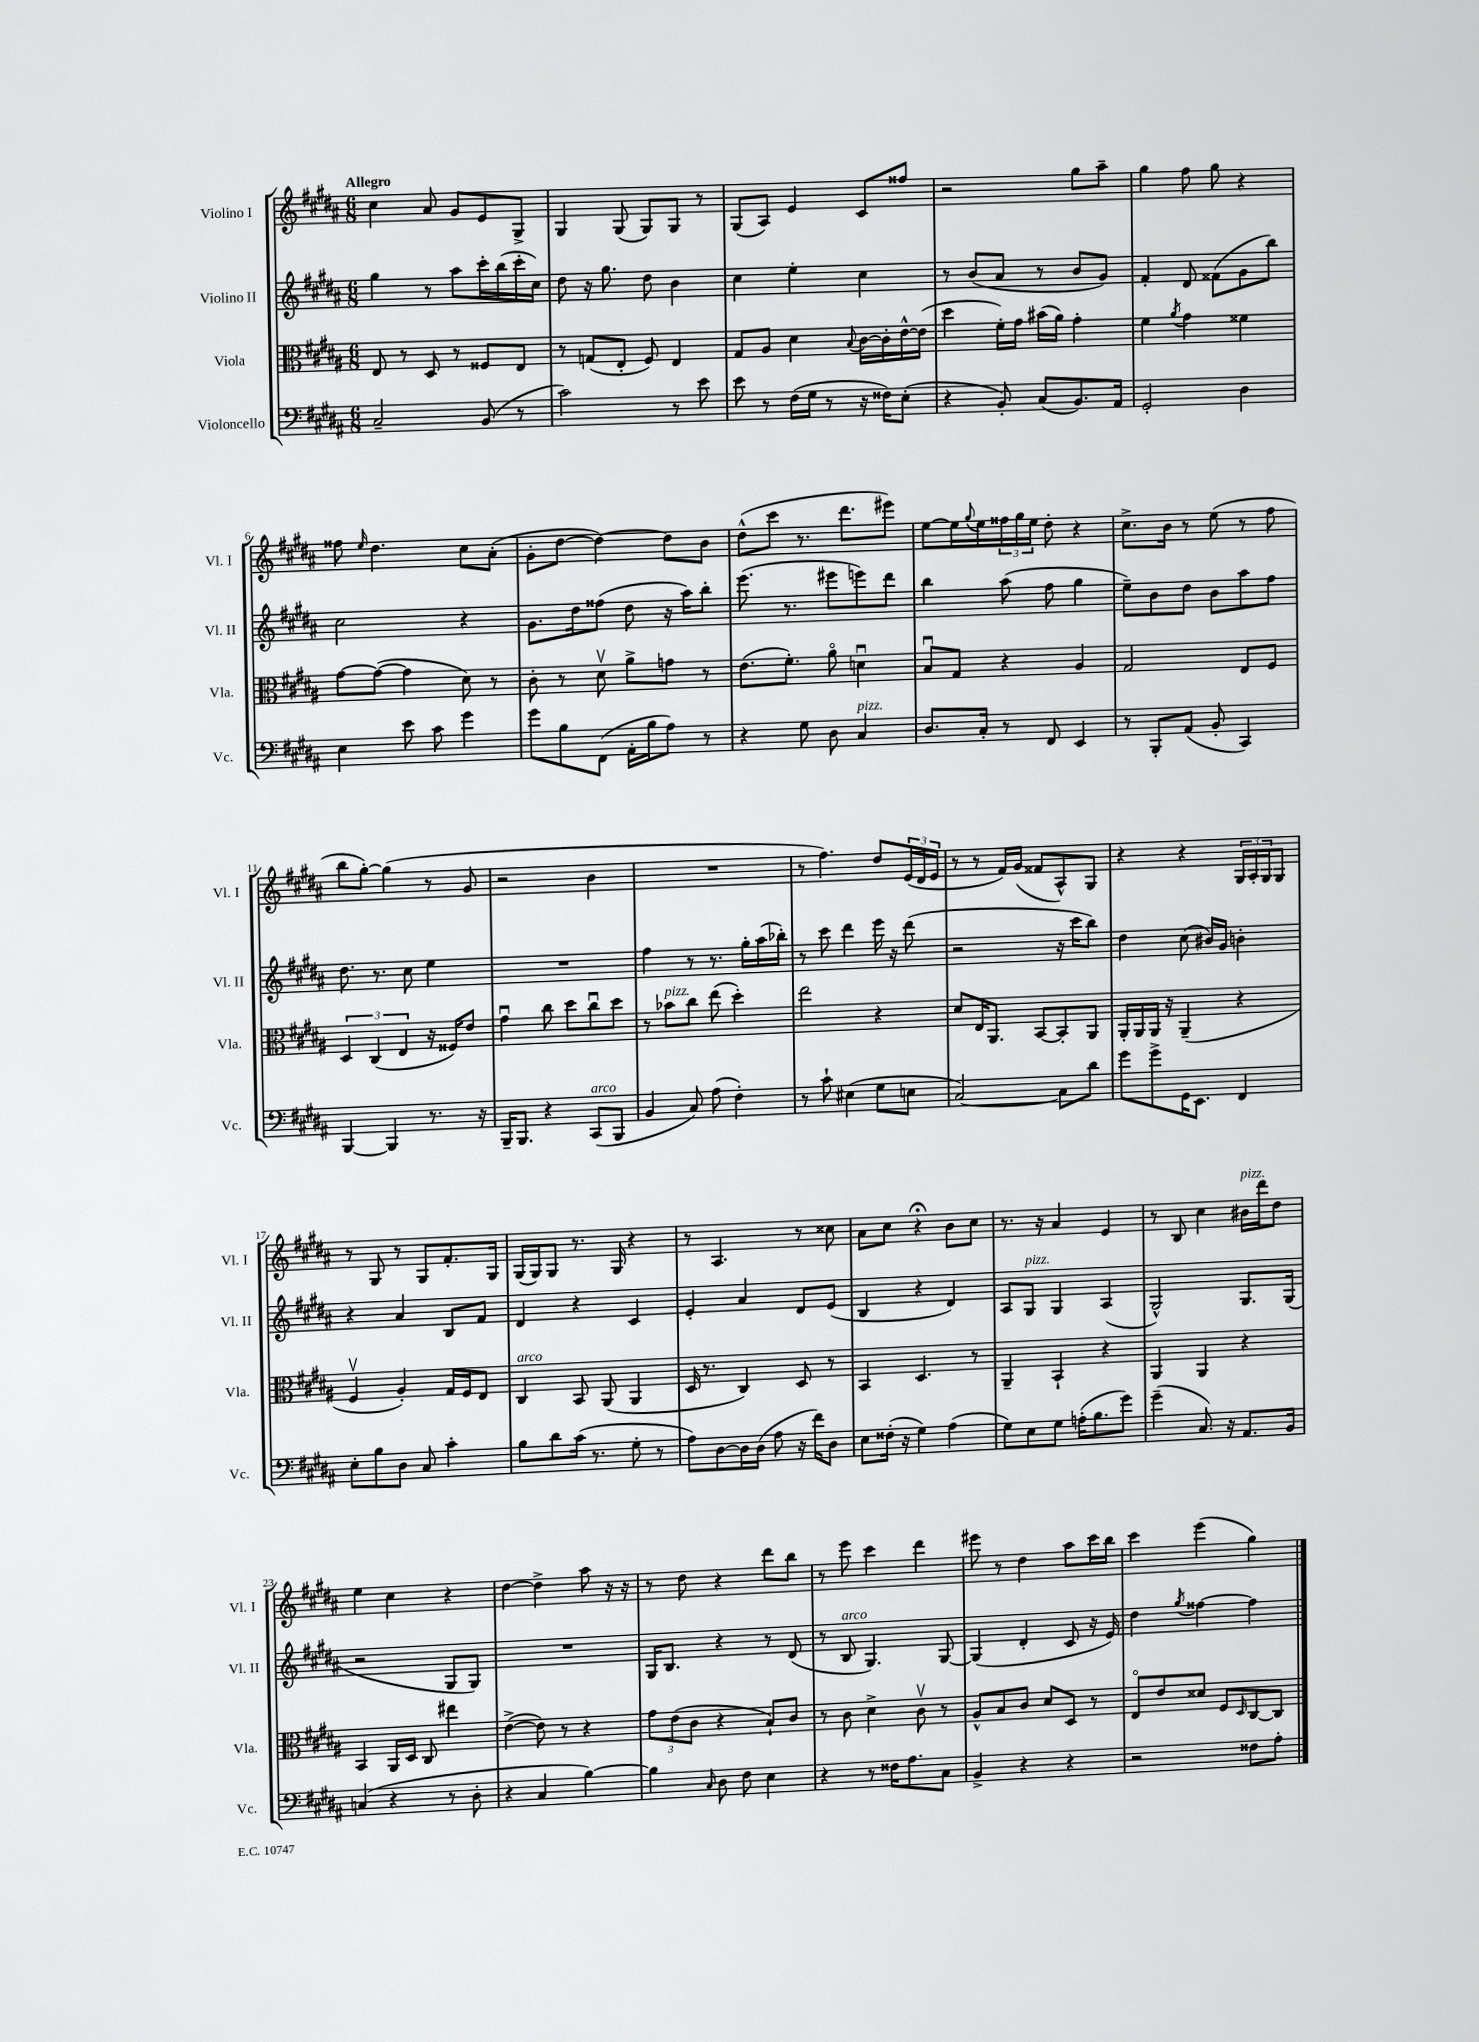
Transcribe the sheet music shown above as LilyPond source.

<<
\new StaffGroup <<
\new Staff = "s0" \with { instrumentName = "Violino I" shortInstrumentName = "Vl. I" } {
    \clef treble \key b \major \numericTimeSignature \time 6/8 \tempo "Allegro"
    cis''4 ais'8 gis'8 e'8 gis8-> |
    gis4 gis8( gis8) gis8 r8 |
    gis8( ais8) e'4 cis'8 fisis''8 |
    r2 gis''8 ais''8-- |
    gis''4 fis''8 gis''8 r4 |
    fisis''8 \grace { e''16 } dis''4. cis''8 ais'8-.( |
    gis'8-. dis''8~ dis''4~) dis''8 b'8 |
    dis''8-^( cis'''8 r8. dis'''8. eis'''8) |
    e''8~ e''16 \appoggiatura { gis''8 } e''16 \tuplet 3/2 { fisis''16 gis''16 e''16 } dis''8-. r4 |
    cis''8.-> b'16 r8 e''8( r8 fis''8 |
    b''8 gis''8~-.) gis''4( r8 gis'8 |
    r2 b'4 |
    R2. |
    r8 fis''4.) dis''8 \tuplet 3/2 { e'16( dis'16 e'16 } |
    r8 r8 fis'16) gis'16( fisis'8 ais8-^) gis8 |
    r4 r4 \tuplet 3/2 { gis16 ais16-. gis16 } gis8 |
    r8 gis8 r8 gis8 fis'8.-. gis16 |
    gis16( gis16) gis8 r8. gis16 r4 |
    r8 ais4. r8 cisis''8 |
    ais'8 cis''8 r4\fermata b'8 cis''8 |
    r8. r16 ais'4 e'4 |
    r8 b8 cis''4 bis'16^\markup { \italic "pizz." } dis'''16 dis''8 |
    e''4 cis''4 r4 |
    dis''4~ dis''4-> ais''8 r16 r16 |
    r8 dis''8 r4 dis'''8 b''8 |
    r8 e'''8 cis'''4 dis'''4 |
    eis'''8 r8 dis''4 ais''8 cis'''16 b''16 |
    cis'''4 e'''4( gis''4) \bar "|." |
}
\new Staff = "s1" \with { instrumentName = "Violino II" shortInstrumentName = "Vl. II" } {
    \clef treble \key b \major \numericTimeSignature \time 6/8
    gis''4 r8 ais''8 cis'''16-. b''16( cis'''16-. cis''16) |
    dis''8 r16 gis''8. dis''8 b'4 |
    cis''4 e''4-. cis''4 |
    r8 b'8( ais'8 r8 b'8 gis'8) |
    fis'4-. dis'8 fisis'8( gis'8 b''8) |
    cis''2 r4 |
    gis'8. dis''16 fisis''8( dis''8 r16 ais''16) b''8-. |
    e'''8.( r8. eis'''8 e'''8) dis'''8 |
    b''4 ais''8( fis''8 gis''4 |
    e''8--) b'8 dis''8 b'8 ais''8 fis''8 |
    dis''8. r8. cis''8 e''4 |
    R2. |
    fis''4 r8 r8. gis''16-. ais''16( bes''16-.) |
    r8 cis'''8 dis'''4 e'''16 r16 dis'''8( |
    r2 r16 cis'''16 b''8) |
    dis''4 cis''8( bis'16) gis'16 b'4-. |
    r4 ais'4 b8 fis'8 |
    dis'4 r4 cis'4 |
    e'4-. ais'4 dis'8 e'8( |
    b4 r4 dis'4) |
    ais8 gis8^\markup { \italic "pizz." } gis4 ais4( |
    gis2-^) gis8. gis16( |
    r2 gis8 gis8) |
    R2. |
    gis16 b8. r4 r8 dis'8( |
    r8 b8^\markup { \italic "arco" } gis4.) gis8~ |
    gis4( dis'4-. cis'8 r16 e'16) |
    dis''4 \acciaccatura { gis''8 } fisis''4~ fisis''4 \bar "|." |
}
\new Staff = "s2" \with { instrumentName = "Viola" shortInstrumentName = "Vla." } {
    \clef alto \key b \major \numericTimeSignature \time 6/8
    e8 r8 dis8 r8 fisis8 e8 |
    r8 g8( e8-. fis8) e4 |
    gis8 ais8 dis'4 \appoggiatura { b8 } cis'16~ cis'16-. e'16~-^ e'16( |
    dis''4 fis'16-.) gis'16 bis'16( ais'16) gis'4-. |
    fis'4 \acciaccatura { ais'8 } gis'4 fisis'4 |
    gis'8~ gis'8~( gis'4 dis'8) r8 |
    cis'8-. r8 dis'8\upbow ais'8-> g'8 r8 |
    e'8.( fis'8.-.) ais'8\flageolet d'4\downbow |
    b8\downbow gis8 r4 ais4 |
    gis2 e8 fis8 |
    \tuplet 3/2 { dis4 cis4( e4 } r16 fisis16) e'8 |
    gis'4\downbow cis''8 dis''8 cis''8\downbow dis''8 |
    r8 bes'8^\markup { \italic "pizz." } cis''8 e''8( dis''4-.) |
    e''2 r4 |
    dis'8 e16 ais,8. b,8~ b,8-. ais,8 |
    ais,16-. ais,16 ais,16 r16 ais,4--( r4 |
    fis4\upbow ais4-.) gis16 fis16 e8 |
    cis4^\markup { \italic "arco" } b,8 ais,8( ais,4 |
    dis16 r8. cis4) dis8 r8 |
    b,4 dis4. r8 |
    ais,4-- b,4-! r4 |
    ais,4 ais,4 r4 |
    b,4 ais,16 dis16 cis8 eis''4 |
    e'4~->( e'8) r8 r4 |
    \tuplet 3/2 { gis'8 e'8( cis'8 } r4 b8-!) cis'8 |
    r8 cis'8 dis'4-> cis'8\upbow r8 |
    ais8-^ b8 cis'8 dis'8 dis8 r8 |
    e8\flageolet e'8 disis'8 fis8 \grace { dis16 } cis8~ cis8 \bar "|." |
}
\new Staff = "s3" \with { instrumentName = "Violoncello" shortInstrumentName = "Vc." } {
    \clef bass \key b \major \numericTimeSignature \time 6/8
    cis2-- b,8( r8 |
    cis'2) r8 e'8 |
    e'8 r8 fis16( gis16 r8 r16 fisis16) e8-.( |
    r4 b,8-.) cis8( b,8.) ais,16 |
    gis,2-. dis4 |
    e4 e'8 cis'8 gis'4 |
    gis'8 b8 fis,8( ais,16-. b16 ais8) r8 |
    r4 gis8 dis8 cis4^\markup { \italic "pizz." } |
    dis8. cis16-. r8 fis,8 e,4 |
    r8 b,,8-. ais,8( b,8-. cis,4) |
    b,,4~ b,,4 r8. r16 |
    b,,16-- b,,8. r4 cis,8^\markup { \italic "arco" }( b,,8 |
    b,4 cis8) ais8( fis4-.) |
    r8 cis'8-! eis4( gis8 e8 |
    cis2~) cis8 dis'8 |
    gis'8 gis'8-> gis,16 e,8. fis,4 |
    e8-. b8 dis8 cis8 cis'4-. |
    b8 dis'8 cis'16( r8. gis8-. r8 |
    ais8) dis8~ dis16 dis16( ais8 r16 fis'16) dis8 |
    e8 fisis16-.( r16 gis4) ais4( |
    gis8) e8 gis8 a16-.( b8. gis'8) |
    gis'4--( cis8.) r16 ais,8. b,16 |
    c4( r4 r8 dis8-. |
    r4 cis4 b4~) |
    b4 \grace { cis16 } dis8 fis8 e4 |
    r4 r8 fisis16 ais8. cis8 |
    b,4-> r4 r4 |
    r2 fisis8 ais8-. \bar "|." |
}
>>
>>
